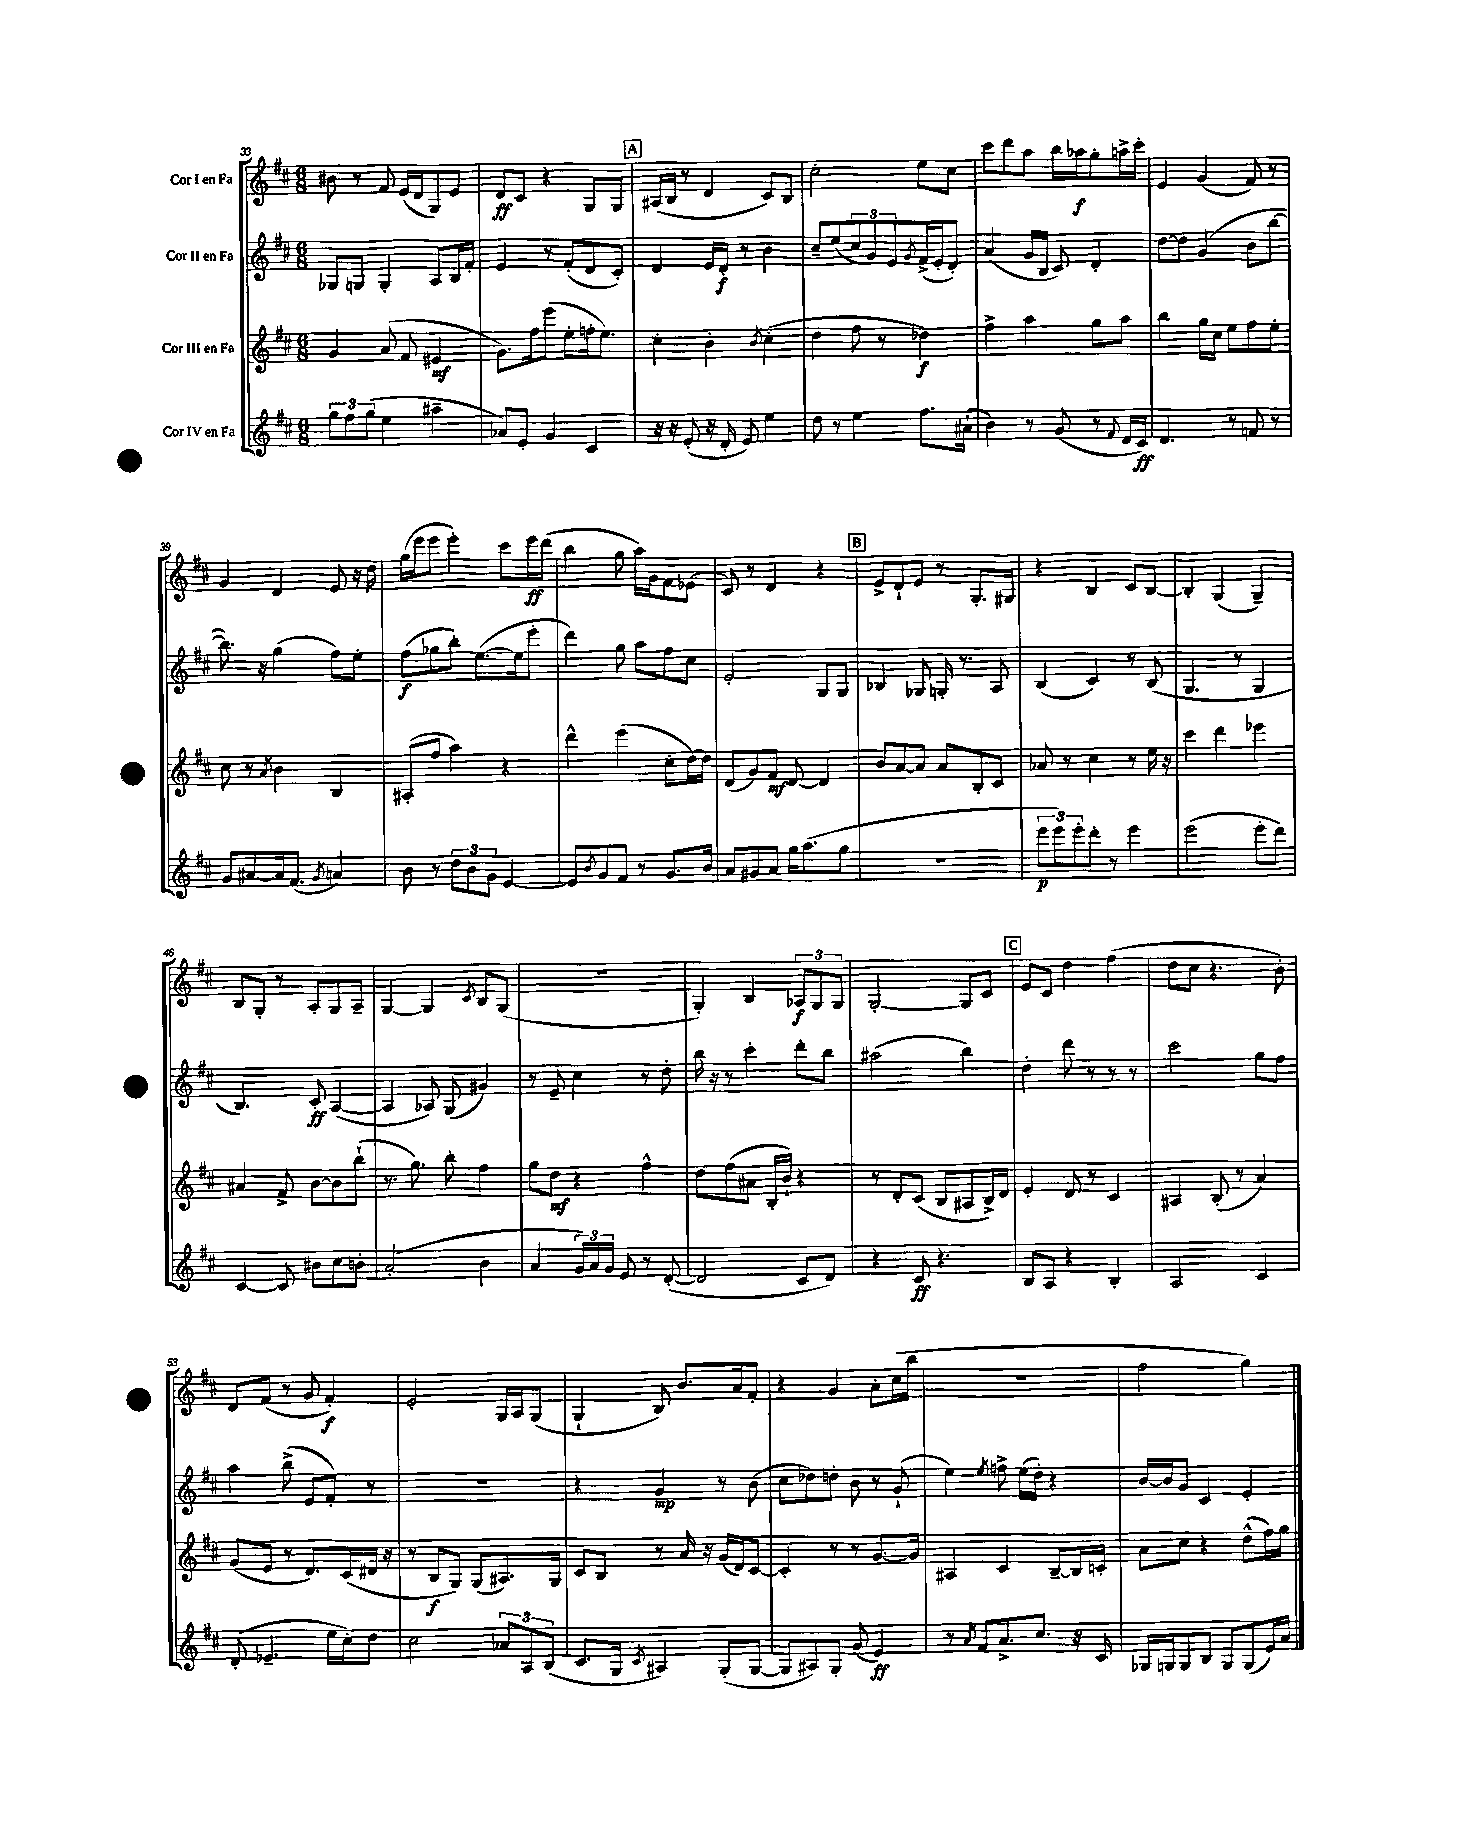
<<
\new StaffGroup <<
\new Staff = "s0" \with { instrumentName = "Cor I en Fa" } {
    \clef treble \key d \major \numericTimeSignature \time 6/8
    bis'8 r8 fis'8 e'16( d'16 g8) e'8 |
    d'8\ff cis'8 r4 g8 g8 |
    \mark \markup { \box "A" } ais16( b16 r8 d'4 cis'8) b8 |
    cis''2-. e''8 cis''8 |
    cis'''8 d'''8 a''8 b''16 aes''16\f g''8-. a''16-> cis'''16-. |
    e'4 g'4( fis'8) r8 |
    g'4 d'4 e'8 r16 d''16 |
    g''16( e'''16 e'''8 e'''4-.) cis'''8 e'''16\ff d'''16( |
    b''4 g''8 a''16) g'16 fis'8 ees'8( |
    cis'8) r8 d'4 r4 |
    \mark \markup { \box "B" } e'8-> d'8-! e'8 r8 g8.-. gis16 |
    r4 b4 cis'8 b8~ |
    b4-. g4( g4--) |
    b8 g8-. r8 a8-. g8 a8-- |
    g4~ g4 \acciaccatura { cis'8 } b8 g8( |
    R2. |
    g4-.) b4 \tuplet 3/2 { aes8\f g8 g8 } |
    g2~-. g8 cis'8 |
    \mark \markup { \box "C" } e'8 cis'8 d''4 fis''4( |
    d''8 cis''8 r4. b'8-.) |
    d'8 fis'8( r8 g'8 fis'4-.\f) |
    e'2-. g16 a16 g8( |
    g4-! b8) b'8. a'16 fis'8-. |
    r4 g'4 a'8-. cis''16( b''16 |
    R2. |
    fis''2 g''4) \bar "|." |
}
\new Staff = "s1" \with { instrumentName = "Cor II en Fa" } {
    \clef treble \key d \major \numericTimeSignature \time 6/8
    ges8 g8 g4-. a8 b16 fis'16-. |
    e'4 r8 fis'8-.( d'8 cis'8-.) |
    \mark \markup { \box "A" } d'4 e'16 d'16-.\f r8 b'4 |
    cis''8-- e''8( \tuplet 3/2 { cis''8 g'8) e'8 } \acciaccatura { g'8 } fis'16->( e'16-. d'8-.) |
    a'4( g'16 b16 cis'8) d'4-. |
    d''8~ d''8 g'4( b'8 b''8~ |
    b''8.) r16 g''4( fis''8) e''8-. |
    fis''8\f( ges''8 b''8-.) e''8.~( e''16 e'''8-. |
    d'''4) g''8 a''8 fis''8 cis''8 |
    e'2-. g8 g8 |
    \mark \markup { \box "B" } bes4 ges8 g16-. r8. a8 |
    b4( cis'4) r8 b8( |
    g4. r8 g4 |
    b4.) cis'8-.\ff a4~( |
    a4 aes8) g8( gis'4) |
    r8 e'8-- cis''4 r8 d''8-. |
    b''16 r16 r8 cis'''4-. d'''8-. b''8 |
    ais''2( b''4) |
    \mark \markup { \box "C" } d''4-. d'''8 r8 r8 r8 |
    cis'''2 g''8 fis''8 |
    a''4 b''8->( e'8 fis'8-.) r8 |
    R2. |
    r4 g'4\mp r8 b'8( |
    cis''8 des''8) d''8-. b'8 r8 g'8-!( |
    e''4) \acciaccatura { e''8 } f''8-> e''16( d''16-.) r4 |
    b'16~ b'16 g'8 cis'4 e'4-. \bar "|." |
}
\new Staff = "s2" \with { instrumentName = "Cor III en Fa" } {
    \clef treble \key d \major \numericTimeSignature \time 6/8
    g'4 a'8( fis'8 eis'4\mf |
    g'8.) fis''16 e'''8( e''8-. f''16-. e''8.) |
    \mark \markup { \box "A" } cis''4-. b'4-. \acciaccatura { b'8 } cis''4-.( |
    d''4 fis''8 r8 des''4\f) |
    fis''4-> a''4 g''8 a''8 |
    b''4 g''16 cis''16 e''8 fis''8 e''8-. |
    cis''8 r8 \acciaccatura { a'8 } b'4 b4 |
    ais8-.( fis''8 a''4) r4 |
    d'''4-^ e'''4( cis''8-. d''16~) d''16 |
    d'8( g'8) fis'8\mf d'8~ d'4 |
    \mark \markup { \box "B" } b'8 a'8~ a'8 a'8 b8-. cis'8 |
    aes'8 r8 cis''4 r8 e''16 r16 |
    cis'''4 d'''4 ees'''4 |
    ais'4 fis'8-> b'8~ b'8 b''8-!( |
    r8. g''8.) b''8-. fis''4 |
    g''8 d''8\mf r4 fis''4-^ |
    d''8 fis''8( ais'8 b16-. b'16-!) r4 |
    r8 d'8-. cis'8( b8 ais8 b16->) d'16 |
    \mark \markup { \box "C" } e'4-. d'8 r8 cis'4 |
    ais4 b8-.( r8 a'4) |
    g'8( e'8 r8 d'8.) cis'16( dis'16 r16 |
    r8 b8\f g8) g8( ais8.) g16 |
    cis'8 b8 r8 a'16 r16 g'16( d'16) cis'8~ |
    cis'4-. r8 r8 g'8.~ g'16 |
    ais4 cis'4 b8~-- b16 c'16-. |
    a'8 cis''8 r4 d''8-^( fis''16) g''16 \bar "|." |
}
\new Staff = "s3" \with { instrumentName = "Cor IV en Fa" } {
    \clef treble \key d \major \numericTimeSignature \time 6/8
    \tuplet 3/2 { g''8 fis''8 g''8( } e''4 ais''4-- |
    aes'8) e'8-. g'4 cis'4 |
    \mark \markup { \box "A" } r16 r16 e'8-.( r16 d'16-. e'8) e''4 |
    d''8 r8 e''4 fis''8. ais'16-!( |
    b'4) r8 g'8( r8 \appoggiatura { fis'8 } d'16 cis'16\ff) |
    d'4. r8 f'8 r8 |
    g'8 ais'8~ ais'16 fis'8.( \acciaccatura { g'8 } a'4) |
    b'8 r8 \tuplet 3/2 { d''8 b'8 g'8 } e'4~ |
    e'8 \acciaccatura { b'8 } g'8 fis'8 r8 g'8. b'16 |
    a'8 gis'8 a'8 g''16 a''8.( g''8 |
    \mark \markup { \box "B" } R2. |
    \tuplet 3/2 { e'''8\p e'''8) e'''8-. } d'''8-. r8 e'''4 |
    e'''2( e'''8-. d'''8) |
    cis'4~ cis'8 bis'8 cis''8 b'8-. |
    a'2-.( b'4 |
    a'4 \tuplet 3/2 { g'16) a'16 g'16 } e'8 r8 d'8~-.( |
    d'2 cis'8 d'8) |
    r4 cis'8\ff r4. |
    \mark \markup { \box "C" } b8 a8 r4 b4-. |
    a2 cis'4 |
    d'8-.( ees'4.-- e''16 cis''16-.) d''8 |
    cis''2 \tuplet 3/2 { aes'8 a8 b8( } |
    cis'8. g16 \acciaccatura { cis'8 } ais4) g8-.( g8~ |
    g8 ais8) g8-. g'8( e'4\ff) |
    r8 \acciaccatura { a'8 } fis'8 a'8.-> cis''8. r16 cis'16 |
    ges16 g16 g8 b8 g8 g8( e'16) a'16 \bar "|." |
}
>>
>>
\layout { \context { \Score currentBarNumber = #33 } }
